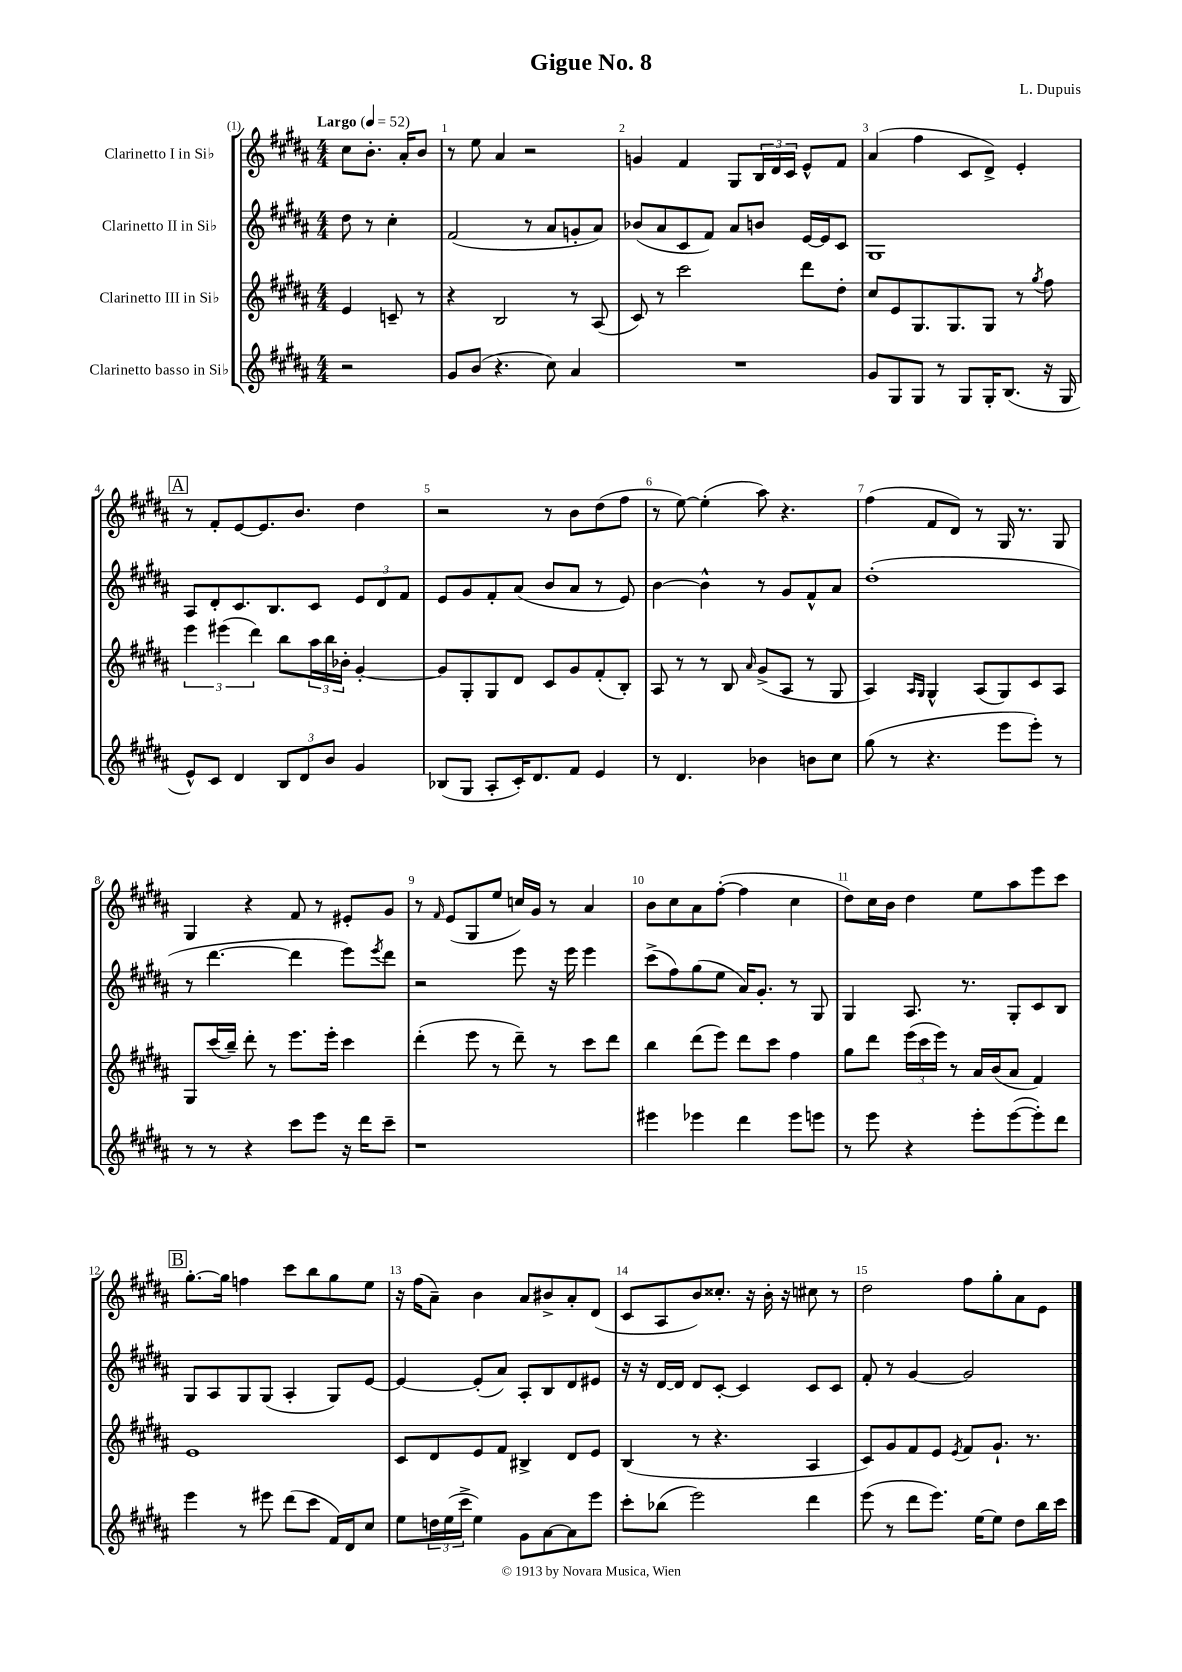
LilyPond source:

\header { title = "Gigue No. 8" composer = "L. Dupuis" }
<<
\new StaffGroup <<
\new Staff = "s0" \with { instrumentName = "Clarinetto I in Sib" } {
    \clef treble \key b \major \numericTimeSignature \time 4/4 \partial 2 \tempo "Largo" 4 = 52
    cis''8 b'8.-. ais'16-. b'8 |
    r8 e''8 ais'4 r2 |
    g'4 fis'4 gis8 \tuplet 3/2 { b16 dis'16 cis'16 } e'8-^ fis'8 |
    ais'4( fis''4 cis'8 dis'8->) e'4-. |
    \mark \markup { \box "A" } r8 fis'8-. e'8~ e'8. b'8. dis''4 |
    r2 r8 b'8 dis''8( fis''8 |
    r8 e''8~) e''4-.( ais''8) r4. |
    fis''4( fis'8 dis'8) r8 gis16 r8. gis8 |
    gis4 r4 fis'8 r8 eis'8-. gis'8 |
    r8 \grace { fis'16 } e'8( gis8 e''8 c''16) gis'16 r8 ais'4 |
    b'8 cis''8 ais'8 fis''8~-.( fis''4 cis''4 |
    dis''8) cis''16 b'16 dis''4 e''8 ais''8 e'''8 cis'''8 |
    \mark \markup { \box "B" } gis''8.~-. gis''16 f''4 cis'''8 b''8 gis''8 e''8 |
    r16 fis''16( ais'8--) b'4 ais'8 bis'8-> ais'8-. dis'8( |
    cis'8 ais8 b'8) cisis''8.-. r16 b'16-. r16 cis''8 r8 |
    dis''2 fis''8 gis''8-. ais'8 e'8 \bar "|." |
}
\new Staff = "s1" \with { instrumentName = "Clarinetto II in Sib" } {
    \clef treble \key b \major \numericTimeSignature \time 4/4 \partial 2
    dis''8 r8 cis''4-. |
    fis'2( r8 ais'8 g'8-. ais'8) |
    bes'8( ais'8 cis'8 fis'8) ais'8 b'8 e'16~ e'16 cis'8 |
    gis1 |
    \mark \markup { \box "A" } ais8 dis'8-. cis'8. b8. cis'8 \tuplet 3/2 { e'8 dis'8 fis'8 } |
    e'8 gis'8 fis'8-. ais'8( b'8 ais'8 r8 e'8) |
    b'4~ b'4-^ r8 gis'8 fis'8-^ ais'8 |
    dis''1-.( |
    r8 dis'''4.~ dis'''4 e'''8) \acciaccatura { e'''8 } dis'''8 |
    r2 e'''8 r16 e'''16 e'''4 |
    cis'''8->( fis''8) gis''8( e''8 ais'16) gis'8.-. r8 gis8 |
    gis4 ais8. r8. gis8-. cis'8 b8 |
    \mark \markup { \box "B" } gis8 ais8 gis8 gis8( ais4-. gis8) e'8~ |
    e'4~ e'8-.( ais'8) ais8-. b8 dis'8 eis'8 |
    r16 r16 dis'16~ dis'16 dis'8 cis'8~-. cis'4 cis'8 cis'8 |
    fis'8-. r8 gis'4~ gis'2 \bar "|." |
}
\new Staff = "s2" \with { instrumentName = "Clarinetto III in Sib" } {
    \clef treble \key b \major \numericTimeSignature \time 4/4 \partial 2
    e'4 c'8-- r8 |
    r4 b2 r8 ais8( |
    cis'8) r8 cis'''2 dis'''8 dis''8-. |
    cis''8 e'8 gis8. gis8. gis8 r8 \acciaccatura { gis''8 } fis''8 |
    \mark \markup { \box "A" } \tuplet 3/2 { e'''4 eis'''4( dis'''4) } b''8 \tuplet 3/2 { ais''16 b''16 bes'16-. } gis'4~-. |
    gis'8 gis8-. gis8 dis'8 cis'8 gis'8 fis'8-.( b8-.) |
    ais8 r8 r8 b8 \grace { ais'16 } gis'8->( ais8 r8 gis8 |
    ais4) \grace { ais16 gis16 } gis4-^ ais8( gis8) cis'8 ais8 |
    gis8 cis'''16( b''16--) dis'''8-. r8 e'''8. e'''16-. cis'''4 |
    dis'''4-.( e'''8 r8 dis'''8--) r8 cis'''8 dis'''8 |
    b''4 dis'''8( e'''8) dis'''8 cis'''8 fis''4 |
    gis''8 dis'''8 \tuplet 3/2 { e'''16( cis'''16 e'''16) } r8 ais'16 b'16( ais'8 fis'4) |
    \mark \markup { \box "B" } e'1 |
    cis'8 dis'8 e'8 fis'8 bis4-> dis'8 e'8 |
    b4( r8 r4. ais4 |
    cis'8) gis'8 fis'8 e'8 \acciaccatura { e'8 } fis'8 gis'8.-! r8. \bar "|." |
}
\new Staff = "s3" \with { instrumentName = "Clarinetto basso in Sib" } {
    \clef treble \key b \major \numericTimeSignature \time 4/4 \partial 2
    r2 |
    gis'8 b'8( r4. cis''8) ais'4 |
    R1 |
    gis'8 gis8 gis8 r8 gis8 gis16-. b8.( r16 gis16 |
    \mark \markup { \box "A" } e'8-^) cis'8 dis'4 \tuplet 3/2 { b8 dis'8 b'8 } gis'4 |
    bes8( gis8 ais8-. cis'16-.) dis'8. fis'8 e'4 |
    r8 dis'4. bes'4 b'8 cis''8 |
    gis''8( r8 r4. e'''8 e'''8-.) r8 |
    r8 r8 r4 cis'''8 e'''8 r16 dis'''16 cis'''8-- |
    r1 |
    eis'''4 ees'''4 dis'''4 ees'''8 e'''8 |
    r8 e'''8 r4 e'''8-. e'''8~( e'''8-.) dis'''8 |
    \mark \markup { \box "B" } e'''4 r8 eis'''8 dis'''8( cis'''8 fis'16) dis'16 cis''8 |
    e''8 \tuplet 3/2 { d''16 e''16( cis'''16-> } e''4) gis'8 ais'8~ ais'8 e'''8 |
    cis'''8-. bes''8( e'''2) dis'''4 |
    e'''8( r8 dis'''8 e'''8.) e''16~ e''8 dis''8 b''16 cis'''16 \bar "|." |
}
>>
>>
\layout { \context { \Score \override BarNumber.break-visibility = ##(#f #t #t) barNumberVisibility = #all-bar-numbers-visible } }
